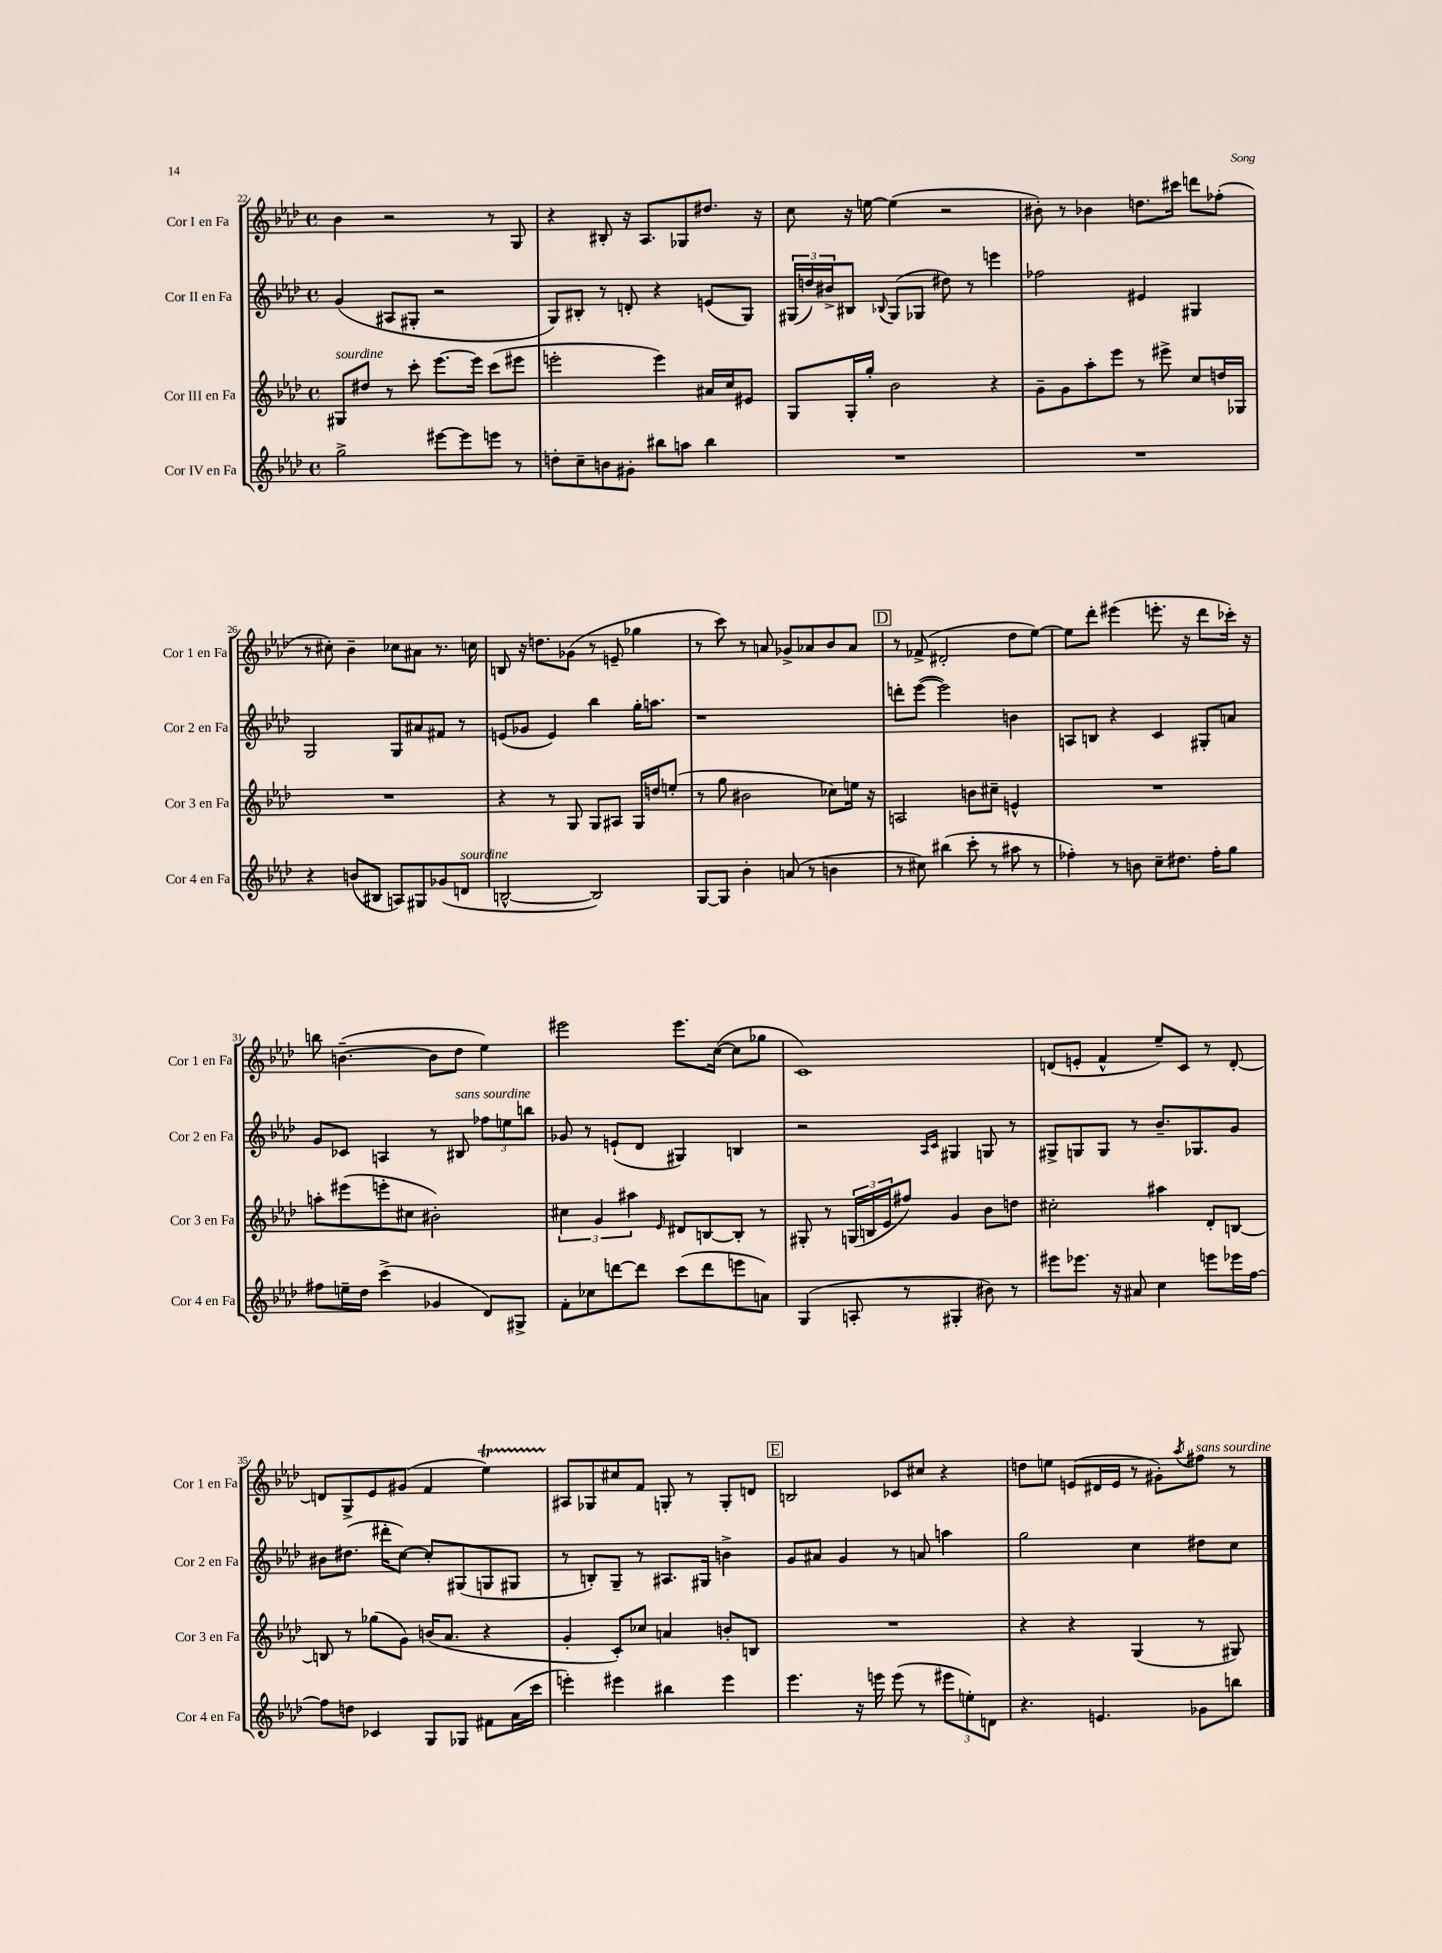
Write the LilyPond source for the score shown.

<<
\new StaffGroup <<
\new Staff = "s0" \with { instrumentName = "Cor I en Fa" shortInstrumentName = "Cor 1 en Fa" } {
    \clef treble \key aes \major \defaultTimeSignature \time 4/4
    bes'4 r2 r8 g8 |
    r4 bis8-. r16 aes8. ges8 dis''8. r16 |
    c''8 r16 e''16~ e''4( r2 |
    bis'8-.) r8 bes'4 d''8. cis'''16 d'''8 fes''8-.( |
    r8 cis''8-.) bes'4-- ces''8 ais'8 r8. c''16 |
    b8 r16 d''8. ges'8( r8 e'8-- ges''4 |
    r8 c'''8) r8 a'8 ges'8-> aes'8 bes'8 aes'8 |
    \mark \markup { \box "D" } r8 fes'8->( dis'2-. des''8 ees''8~) |
    ees''8 des'''8-. eis'''4( e'''8.-. r16 des'''8 ces'''16-.) r16 |
    b''8 b'4.~--( b'8 des''8 ees''4) |
    eis'''2 eis'''8. c''16~( c''8 ges''8 |
    c'1) |
    d'8( e'8-. f'4-^ ees''8--) c'8 r8 d'8~-. |
    d'8 g8-> ees'8 gis'8( f'4 ees''4\startTrillSpan) |
    ais8\stopTrillSpan ges8 cis''8 f'8 g8-. r8 g8-. d'8 |
    \mark \markup { \box "E" } b2 ces'8 cis''8 r4 |
    d''8 e''8 e'8( dis'16 e'16 r8 gis'8-.) \acciaccatura { aes''8 } fis''8^\markup { \italic "sans sourdine" } r8 \bar "|." |
}
\new Staff = "s1" \with { instrumentName = "Cor II en Fa" shortInstrumentName = "Cor 2 en Fa" } {
    \clef treble \key aes \major \defaultTimeSignature \time 4/4
    g'4( ais8 gis8-. r2 |
    g8) bis8-. r8 d'8-. r4 e'8( g8) |
    \tuplet 3/2 { gis16( d''16) bis'16-> } bis8 \appoggiatura { bes8 } gis8( ges8 dis''8) r8 e'''4 |
    fes''2 eis'4 gis4 |
    g2 g8 ais'8 fis'8 r8 |
    e'8( ges'8 e'4) bes''4 g''16-. a''8. |
    r1 |
    \mark \markup { \box "D" } d'''8-. ees'''8~( ees'''2) b'4 |
    a8 b8 r4 c'4 gis8-. a'8 |
    g'8 ces'8 a4 r8 bis8^\markup { \italic "sans sourdine" } \tuplet 3/2 { fes''8 e''8 b''8 } |
    ges'8 r8 e'8-!( des'8 gis4) b4 |
    r2 \grace { aes16 c'16 } gis4 g8 r8 |
    gis8-> g8 g8 r8 bes'8.-- ges8. g'8 |
    bis'8 dis''8.( dis'''16-. c''8~) c''8-. gis8( g8 gis8 |
    r8 b8-.) g8-- r8 ais8. gis16 b'4-> |
    \mark \markup { \box "E" } g'8 ais'8 g'4 r8 a'8 a''4 |
    g''2 c''4 dis''8 c''8 \bar "|." |
}
\new Staff = "s2" \with { instrumentName = "Cor III en Fa" shortInstrumentName = "Cor 3 en Fa" } {
    \clef treble \key aes \major \defaultTimeSignature \time 4/4
    gis8^\markup { \italic "sourdine" } dis''8 r8 c'''8-. ees'''8.~ ees'''16 c'''8( eis'''8 |
    e'''2-. e'''4) ais'16 c''16 eis'8 |
    g8 g16-. g''16-. bes'2 r4 |
    g'8-- g'8 aes''8-. ees'''8 r8 eis'''8-> c''8 d''16 ges16 |
    R1 |
    r4 r8 g8 g8 ais8 g16 d''16 e''8-.( |
    r8 g''8 bis'2 ces''8) e''16 r16 |
    \mark \markup { \box "D" } a2 b'8 cis''8-- e'4-^ |
    R1 |
    a''8-. eis'''8( e'''8-. cis''8 bis'2-.) |
    \tuplet 3/2 { cis''4 g'4 ais''4 } \grace { ees'16 } dis'8 b8~ b8-. r8 |
    gis8-. r8 \tuplet 3/2 { g16( b16 ees'16 } fis''8) g'4 bes'8 d''8 |
    cis''2-. ais''4 des'8-. b8~ |
    b8 r8 ges''8( g'8) b'16( aes'8. r4 |
    g'4-. c'8-.) ces''8 a'4 b'8-. b8 |
    \mark \markup { \box "E" } R1 |
    r4 r4 g4( r8 gis8) \bar "|." |
}
\new Staff = "s3" \with { instrumentName = "Cor IV en Fa" shortInstrumentName = "Cor 4 en Fa" } {
    \clef treble \key aes \major \defaultTimeSignature \time 4/4
    g''2-> eis'''8~ eis'''8 e'''8 r8 |
    d''8-. c''8-- b'8 gis'8-. bis''8 a''8 bis''4 |
    R1 |
    R1 |
    r4 b'8( bis8 a8) gis8 ges'8( d'8^\markup { \italic "sourdine" } |
    b2~-^ b2) |
    g8~ g8 bes'4-. a'8( r8 b'4 |
    \mark \markup { \box "D" } r8 cis''8) bis''4( c'''8-. r8 ais''8 r8 |
    fes''4-.) r8 b'8 c''8-- dis''8. fes''16-. g''8 |
    fis''8 e''16-- des''16 c'''4->( ges'4 des'8) gis8-> |
    f'8-. ces''8 d'''8~ d'''8 c'''8( d'''8 e'''8 a'8) |
    g4( a8-. r8 gis4-. bis'8) r8 |
    eis'''8 ees'''8. r16 ais'8 c''4 e'''8 ees'''16 f''16~ |
    f''8 d''8 ces'4 g8 ges8 fis'8 aes'16( c'''16 |
    e'''4-.) eis'''4 bis''4 eis'''4 |
    \mark \markup { \box "E" } ees'''4. r16 e'''16 e'''8( r8 \tuplet 3/2 { eis'''8 e''8-.) d'8 } |
    r4. e'4. ges'8 b''8 \bar "|." |
}
>>
>>
\layout { \context { \Score currentBarNumber = #22 } }
